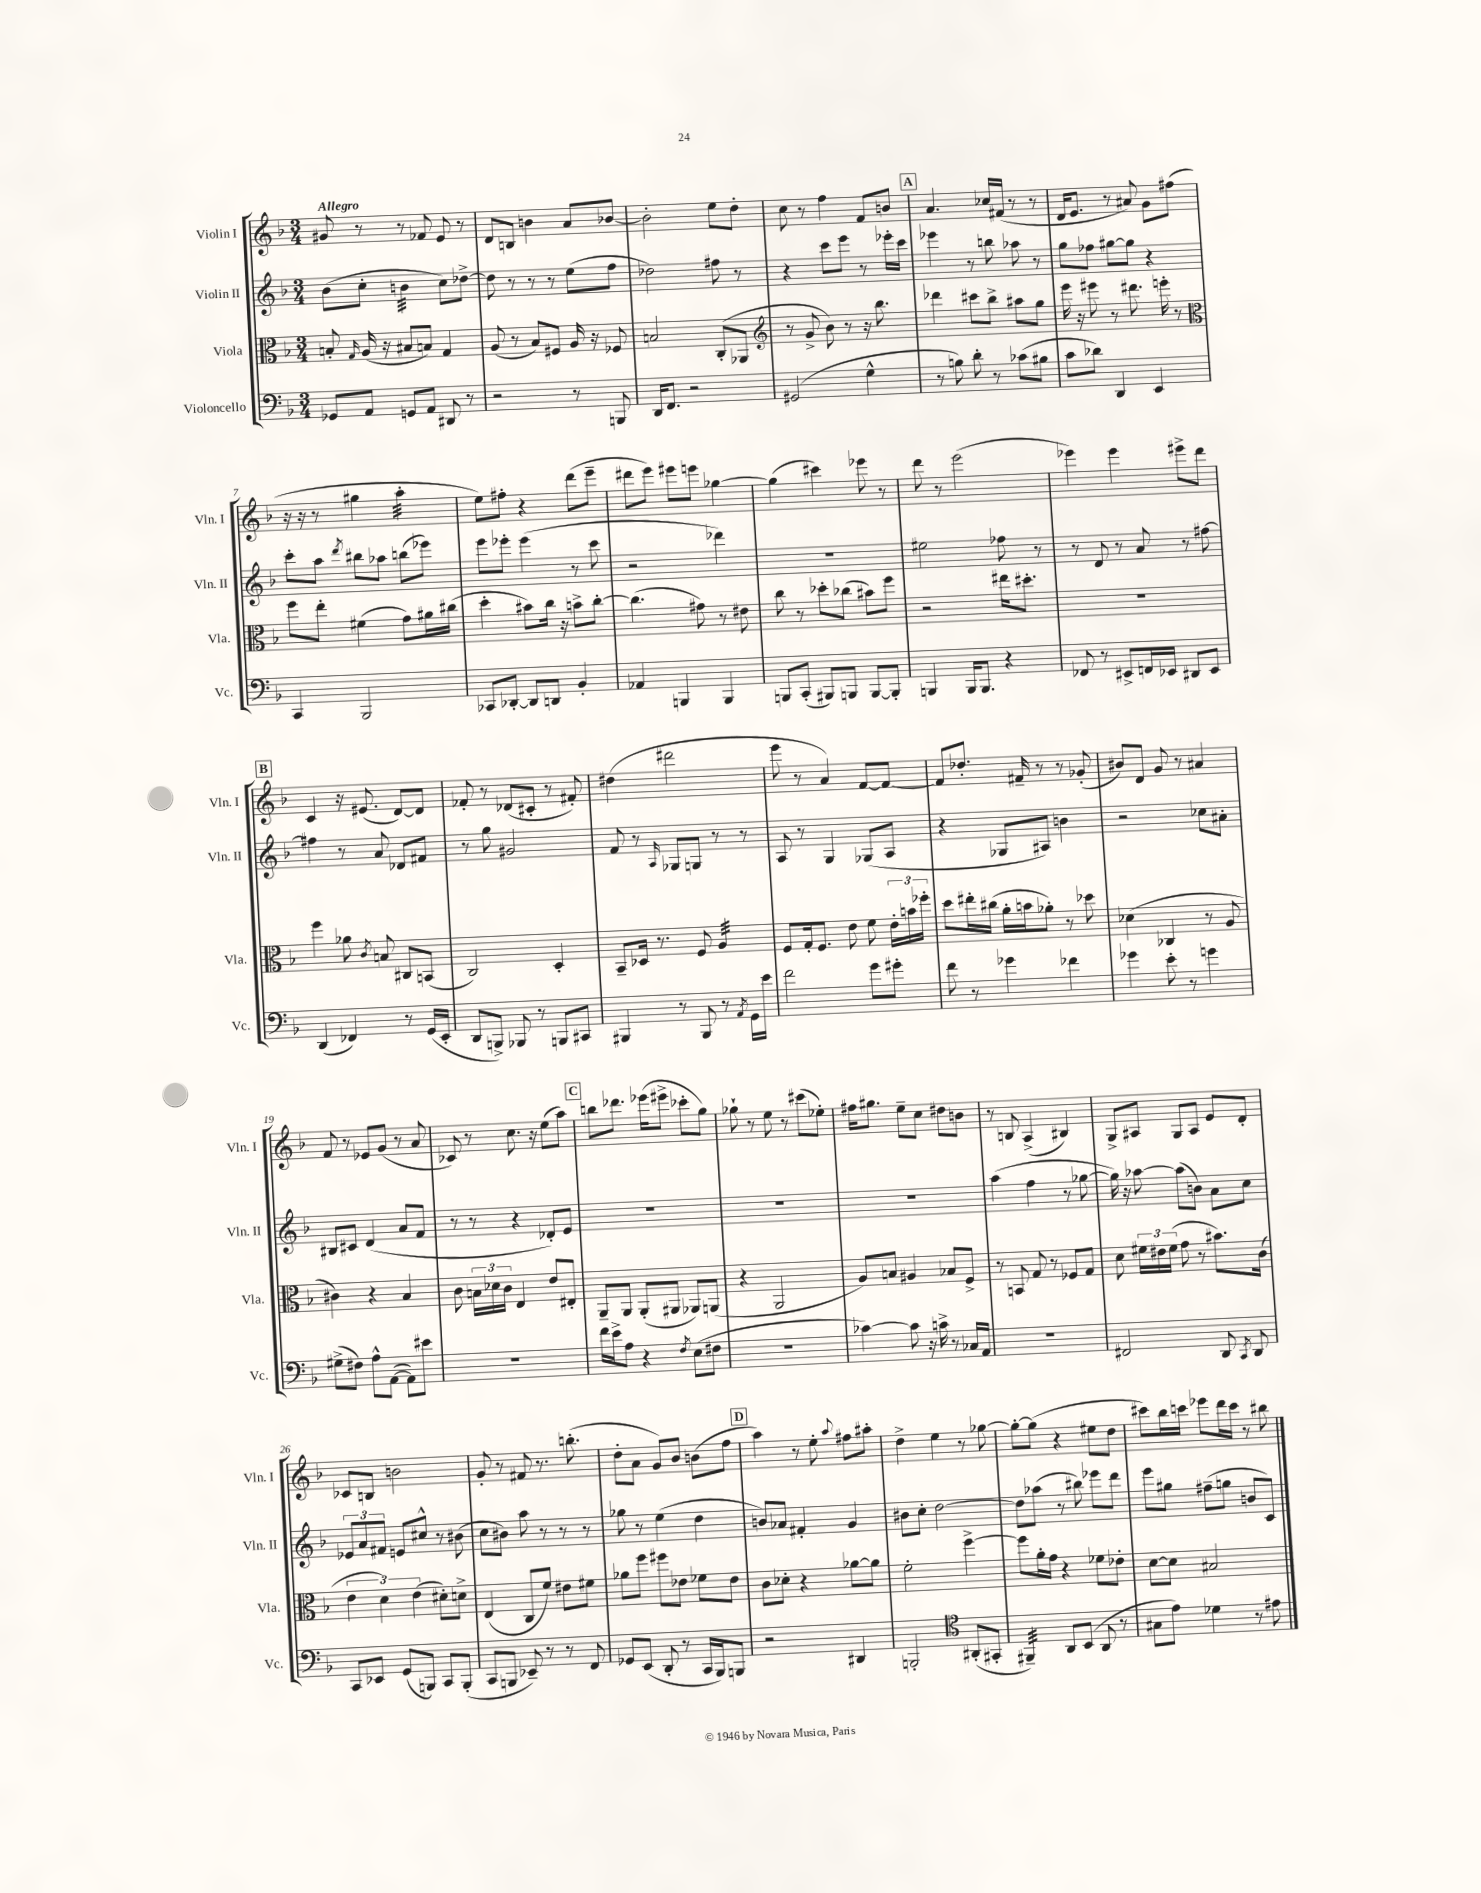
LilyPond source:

<<
\new StaffGroup <<
\new Staff = "s0" \with { instrumentName = "Violin I" shortInstrumentName = "Vln. I" } {
    \clef treble \key f \major \numericTimeSignature \time 3/4 \tempo "Allegro"
    \autoBeamOff gis'8 r8 r8 fes'8 e'8 r8 |
    d'8[ b8] b'4 a'8[ bes'8]~ |
    bes'2-. e''8[ d''8]-. |
    c''8 r8 f''4 f'8[ b'8] |
    \mark \markup { \box "A" } a'4. ces''16[ fis'16]( r8 r8 |
    d'16[ e'8.] r8 ais'8) g'8[ fis''8]( |
    r16 r16 r8 gis''4 a''4:32-. |
    e''8[) fis''8]-. r4 d'''8[( e'''8]-- |
    dis'''8[ e'''8]) eis'''8[ e'''8] ges''4~ |
    ges''4( cis'''4) ees'''8 r8 |
    d'''8 r8 e'''2( |
    ees'''4) ees'''4 eis'''8[-> d'''8] |
    \mark \markup { \box "B" } c'4 r16 eis'8.( d'8[~) d'8] |
    fes'8-. r8 des'8[( cis'8]-. r8 fis'8-.) |
    dis''4( dis'''2 |
    e'''8 r8 a'4) f'8[~ f'8]~ |
    f'8[ des''8.]-. fis'16-- r8 r8 ges'8-.( |
    bis'8[) d'8] g'8 r8 ais'4 |
    f'8 r8 ees'8[ g'8]( r8 a'8 |
    ces'8) r8 c''8. r16 e''8[( a''8]) |
    \mark \markup { \box "C" } b''8[ des'''8.] ees'''16[( eis'''8]-> ces'''8[-. g''8]) |
    ges''8-! r8 e''8 r8 cis'''8[( ees''8]-.) |
    fis''16[ gis''8.] e''8[-- c''8] dis''8[ b'8] |
    r8 b8 a4->( bis4) |
    g8[-> ais8] g8[ ais8] e'8[ d'8]-. |
    ces'8[ b8] b'2 |
    g'8-. r8 fis'8 r8. b''8.-.( |
    d''8[-. a'8] g'8[) bes'8] b'8[( f''8] |
    \mark \markup { \box "D" } a''4) r8 e''8-. \appoggiatura { a''8 } fis''8[ ais''8]-. |
    d''4-> e''4 r8 ges''8~ |
    ges''8[~-. ges''8]( r4 eis''8[ d''8] |
    cis'''8[) bes''16 c'''16] ees'''8[ d'''16 c'''16] r8 bis''8 \bar "|." |
}
\new Staff = "s1" \with { instrumentName = "Violin II" shortInstrumentName = "Vln. II" } {
    \clef treble \key f \major \numericTimeSignature \time 3/4
    \autoBeamOff bes'8[( c''8]-. b'4:32 c''8[) des''8]~-> |
    des''8 r8 r8 r8 e''8[( f''8] |
    des''2) fis''8 r8 |
    r4 c'''8[ e'''8] r8 ees'''16[-. c'''16] |
    \mark \markup { \box "A" } ees'''4 r8 b''8 aes''8 r8 |
    g''8[ fes''8] gis''8[~ gis''8] r4 |
    c'''8[-. a''8] \acciaccatura { d'''8 } bis''8[ aes''8] b''8[( ees'''8]) |
    e'''8[ ees'''8]-. ees'''4( r8 c'''8 |
    r2 des'''4) |
    R2. |
    eis''2 fes''8 r8 |
    r8 d'8 r8 a'8 r8 fis''8~ |
    \mark \markup { \box "B" } fis''4 r8 a'8 des'8[ fis'8] |
    r8 g''8 gis'2 |
    f'8 r8 \grace { a16 } ges8[ g8] r8 r8 |
    a8 r8 g4 ges8[( a8] |
    r4 ges8[ ais8]) b'4 |
    r2 ces''8[ ais'8]-. |
    bis8[ cis'8] d'4( a'8[ f'8] |
    r8 r8 r4 des'8[-.) e'8] |
    \mark \markup { \box "C" } R2. |
    R2. |
    R2. |
    a''4( f''4 r8 ges''8~ |
    ges''16) r16 aes''8~ aes''8[( b'8]) a'8[ c''8] |
    \tuplet 3/2 { ees'8[ a'8 fis'8] } e'8[ cis''8]-^ r8 bis'8( |
    c''8[ bis'8]) a''8 r8 r8 r8 |
    ges''8 r8 e''4( d''4 |
    \mark \markup { \box "D" } b'8[) aes'8] fis'4-. g'4 |
    bis'8[ c''8]-. d''2~ |
    d''8[ aes''8]( r8 bis''8) ees'''8[ d'''8] |
    e'''8[ gis''8] fis''8[--( g''8] b'8[ c'8]) \bar "|." |
}
\new Staff = "s2" \with { instrumentName = "Viola" shortInstrumentName = "Vla." } {
    \clef alto \key f \major \numericTimeSignature \time 3/4
    \autoBeamOff b8-. \grace { g16 } a16( r16 bis8[ b8]) g4 |
    a8( r8 bes8[) fis8] a16 r16 fes8 |
    b2 c8[-.( aes,8] |
    \clef treble r8 g'8-> bes'8) r8 r16 bes''8. |
    \mark \markup { \box "A" } des'''4 cis'''8[ bes''8]-> ais''8[ g''8] |
    e'''16 r16 eis'''8 r8 dis'''8. e'''16-. r8 |
    \clef alto f''8[ e''8]-. fis'4( g'8[) ais'16 cis''16]( |
    d''4-. bis'8[) c''16] r16 b'8[-> c''8]~-. |
    c''4.( gis'8) r8 eis'8 |
    c''8 r8 des''8[-. ces''8]( bis'8[) f''8] |
    r2 eis''16[ dis''8.]-. |
    R2. |
    \mark \markup { \box "B" } f''4 aes'8 \acciaccatura { c'8 } b8 cis8[ b,8]( |
    c2) d4-. |
    bes,8[-- des16] r8. f8 a4:32 |
    f8[ g16-. f8.] e'8 f'8 \tuplet 3/2 { e'16[-. b'16 fes''16]-. } |
    d''8[ eis''16-. cis''16]( a'16[-. b'16 aes'8]-.) r8 des''8 |
    des'4( ces4 r8 a8 |
    cis'4) r4 bes4 |
    c'8 \tuplet 3/2 { b16[ des'16 c'16] } e4 e'8[ eis8]-. |
    \mark \markup { \box "C" } a,8[-- a,8] a,8[-.( ais,8] aes,8[) a,8]( |
    r4 a,2 |
    a8[) b8] ais4 bes8[ f8]-> |
    r8 b,8 g8 r8 fes8[ g8] |
    d'8 \tuplet 3/2 { fis'16[ eis'16 fis'16]( } g'8 r8 bis'8.[) c'16]( |
    \tuplet 3/2 { e'4 d'4) e'4( } dis'8[-.) d'8]-> |
    e4( c8[ f'8]) eis'8[ fis'8] |
    aes'8[ f''8] fis''8[ ees'8] fes'8[ ees'8] |
    \mark \markup { \box "D" } c'8[ des'8]-. r4 aes'8[~ aes'8] |
    f'2-. f''4~-> |
    f''8[ a'16-. g'16] r4 fes'8[ ees'8]-. |
    d'8[~ d'8] bis2 \bar "|." |
}
\new Staff = "s3" \with { instrumentName = "Violoncello" shortInstrumentName = "Vc." } {
    \clef bass \key f \major \numericTimeSignature \time 3/4
    \autoBeamOff ges,8[ a,8] g,8[ a,8] dis,8 r8 |
    r2 r8 b,,8 |
    d,16[ f,8.] r2 |
    gis,2( g4-^ |
    \mark \markup { \box "A" } r8 b8) d'8-. r8 ces'8[( bis8] |
    c'8[ des'8]) d,4 e,4 |
    c,4 bes,,2 |
    ces,8[ des,8]~-. des,8[ d,8] bes,4-. |
    aes,4 b,,4 b,,4 |
    b,,8[ c,8]-.( bis,,8[) b,,8] b,,8[~ b,,8]-. |
    b,,4 b,,16[ b,,8.] r4 |
    fes,8 r8 eis,8[-> f,16 ees,16] dis,8[ ees,8] |
    \mark \markup { \box "B" } d,4( fes,4) r8 g,16[( e,16]-. |
    d,8[ b,,8]->) bes,,8 r8 b,,8[ cis,8] |
    bis,,4 r8 bis,,8 r8 \acciaccatura { a,8 } g,16[ e'16] |
    f'2 g'8[ gis'8]-. |
    f'8 r8 ges'4 fes'4 |
    ges'4 e'8-. r8 g'4 |
    gis8[->( fis8]) a8[-^ a,8]~( a,8[) eis'8] |
    R2. |
    \mark \markup { \box "C" } f'16[ e'16-> a8] r4 \acciaccatura { f8 } e8[( fis8] |
    R2. |
    ces'4~) ces'8 r16 c'16-> r8 ces16[ a,16] |
    R2. |
    fis,2 d,8 \acciaccatura { c,8 } d,8 |
    c,8[ ees,8] g,8[( b,,8]) c,8[ b,,8]-.( |
    c,8[ b,,8] ees,8--) r8 r8 f,8 |
    ges,8[ e,8]( d,8-. r8 c,16[ bes,,16) b,,8] |
    \mark \markup { \box "D" } r2 dis,4 |
    b,,2-. \clef tenor ais,8[-.( gis,8]-. |
    fis,4:32--) a,8[ bes,8]( a,8 r8 |
    gis8[ e'8]) des'4 r8 eis'8 \bar "|." |
}
>>
>>
